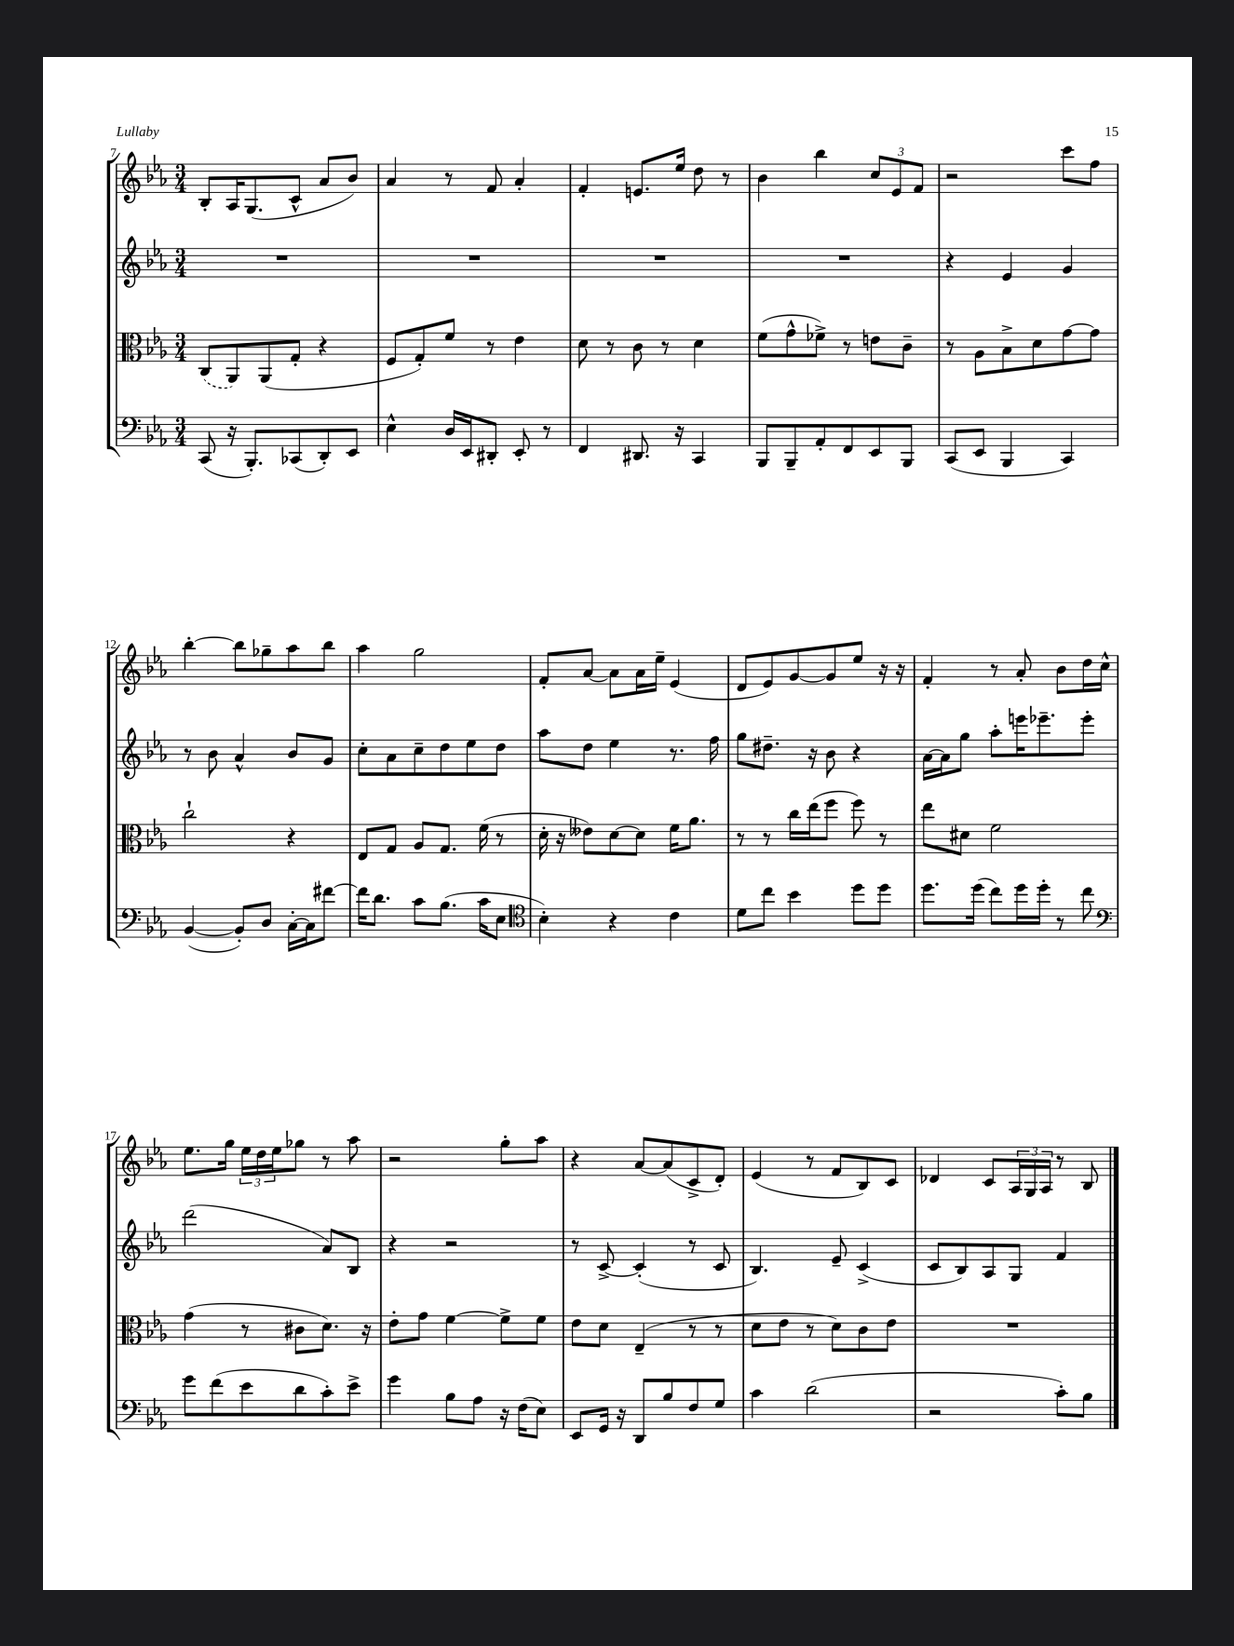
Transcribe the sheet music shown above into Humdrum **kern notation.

**kern	**kern	**kern	**kern
*staff4	*staff3	*staff2	*staff1
*clefF4	*clefC3	*clefG2	*clefG2
*k[b-e-a-]	*k[b-e-a-]	*k[b-e-a-]	*k[b-e-a-]
*M3/4	*M3/4	*M3/4	*M3/4
(8CC	(8C	2.r	8B-'
16r	8AA-)	.	16A-
8.BBB-')	.	.	(8.G
.	(8AA-	.	.
(8CC-	8G'	.	8c^^
8DD')	4r	.	8a-
8EE-	.	.	8b-)
=	=	=	=
4E-^^	8F	2.r	4a-
.	8G')	.	.
16D	8f	.	8r
16EE-	.	.	.
8DD#'	8r	.	8f
8EE-'	4e-	.	4a-'
8r	.	.	.
=	=	=	=
4FF	8d	2.r	4f'
.	8r	.	.
8.DD#	8c	.	8.e
.	8r	.	.
16r	.	.	16ee-
4CC	4d	.	8dd
.	.	.	8r
=	=	=	=
8BBB-	(8f	2.r	4b-
8BBB-~	8g^^	.	.
8AA-'	8f-^)	.	4bb-
8FF	8r	.	.
8EE-	8e	.	12cc
.	.	.	12e-
8BBB-	8c~	.	.
.	.	.	12f
=	=	=	=
(8CC	8r	4r	2r
8EE-	8A-	.	.
4BBB-	8B-^	4e-	.
.	8d	.	.
4CC)	[8g	4g	8ccc
.	8g]	.	8ff
=	=	=	=
([4BB-	2cc`	8r	[4bb-'
.	.	8b-	.
8BB-'])	.	4a-^^	8bb-]
8D	.	.	8gg-~
[16C'	4r	8b-	8aa-
16C]	.	.	.
[8f#	.	8g	8bb-
=	=	=	=
16f#]	8E-	8cc'	4aa-
8.d	.	.	.
.	8G	8a-	.
8c	8A-	8cc~	2gg
(8.B-	8.G	8dd	.
.	.	8ee-	.
16c	(16f	.	.
8E-	8r	8dd	.
=	=	=	=
*clefC4	*	*	*
4B-')	16d'	8aa-	8f'
.	16r	.	.
.	8e--)	8dd	[8a-
4r	[8d	4ee-	8a-]
.	8d]	.	16a-
.	.	.	16ee-~
4c	16f	8.r	(4e-
.	8.a-	.	.
.	.	16ff	.
=	=	=	=
8d	8r	8gg	8d
8cc	8r	8.dd#~	8e-)
4b-	16cc	.	[8g
.	(16ee-	16r	.
.	8ff	8b-	8g]
8dd	8ff)	4r	8ee-
8dd	8r	.	16r
.	.	.	16r
=	=	=	=
8.dd	8ee-	[16a-	4f'
.	.	16a-]	.
.	8d#	8gg	.
(16dd	.	.	.
8cc)	2f	8aa-'	8r
16dd	.	16eee	8a-'
16dd'	.	8.eee-~	.
8r	.	.	8b-
8cc	.	8eee-'	16dd
.	.	.	16cc^^
=	=	=	=
*clefF4	*	*	*
8g	(4g	(2ddd	8.ee-
(8f	.	.	.
.	.	.	16gg
8e-	8r	.	24ee-
.	.	.	24dd
.	.	.	24ee-
8d	8c#	.	8gg-
8c')	8.d)	8a-)	8r
8e-^	.	8B-	8aa-
.	16r	.	.
=	=	=	=
4g	8e-'	4r	2r
.	8g	.	.
8B-	[4f	2r	.
8A-	.	.	.
16r	8f^]	.	8gg'
(16F	.	.	.
8E-)	8f	.	8aa-
=	=	=	=
8EE-	8e-	8r	4r
16GG	8d	[8c^	.
16r	.	.	.
8DD	(4E-~	(4c']	[8a-
8B-	.	.	(8a-]
8F	8r	8r	8c^
8G	8r	8c	8d')
=	=	=	=
4c	8d	4.B-)	(4e-
.	8e-	.	.
(2d	8r	.	8r
.	8d)	8e-~	8f
.	8c	(4c^	8B-)
.	8e-	.	8c
=	=	=	=
2r	2.r	8c	4d-
.	.	8B-)	.
.	.	8A-	8c
.	.	8G	24A-
.	.	.	24G
.	.	.	24A-
8c')	.	4f	8r
8B-	.	.	8B-
==	==	==	==
*-	*-	*-	*-
